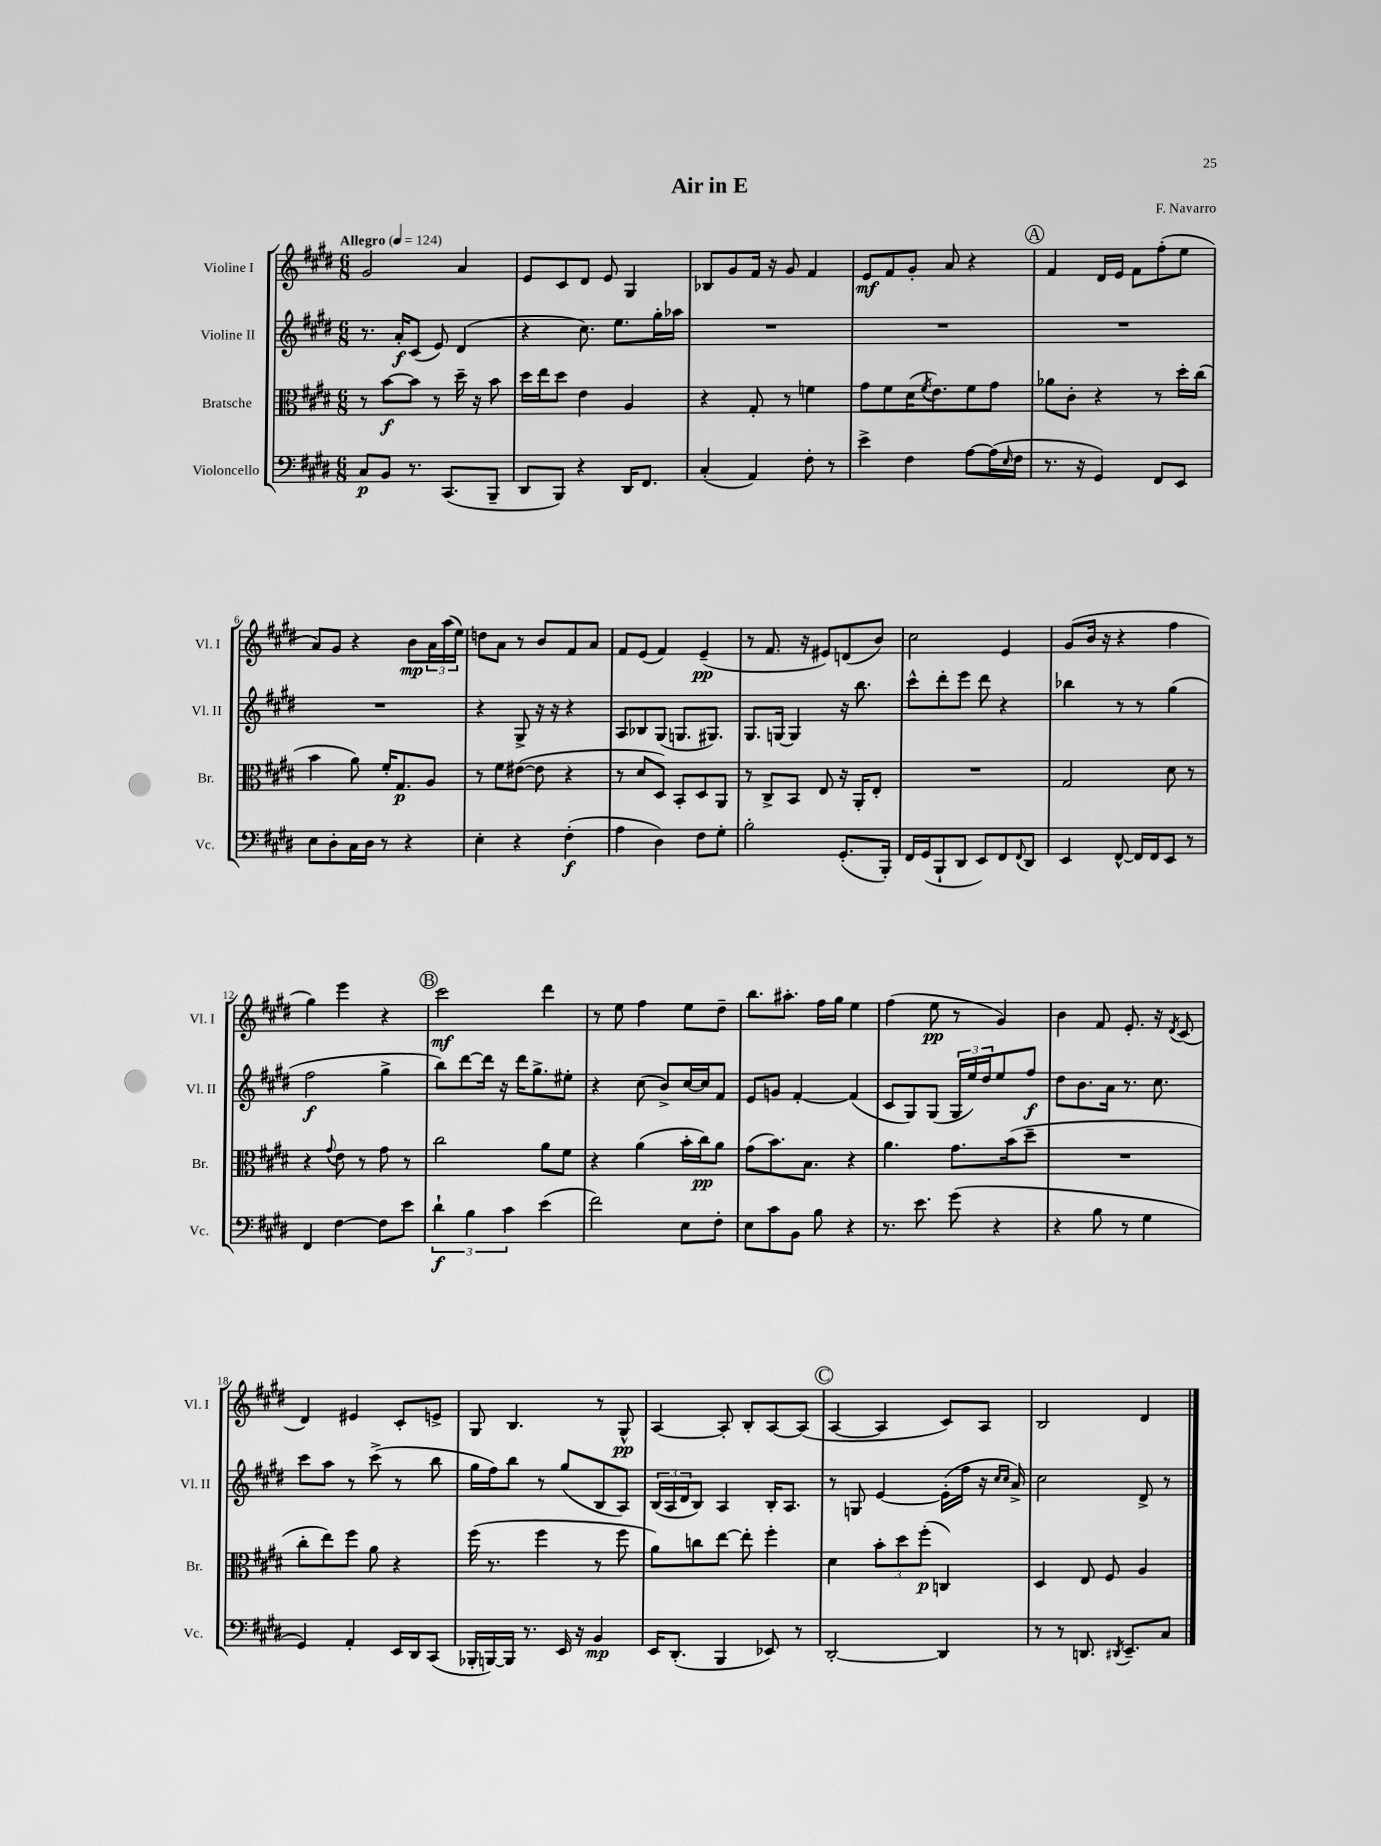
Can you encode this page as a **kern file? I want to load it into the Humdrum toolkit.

**kern	**kern	**kern	**kern
*staff4	*staff3	*staff2	*staff1
*clefF4	*clefC3	*clefG2	*clefG2
*k[f#c#g#d#]	*k[f#c#g#d#]	*k[f#c#g#d#]	*k[f#c#g#d#]
*M6/8	*M6/8	*M6/8	*M6/8
*MM124	*MM124	*MM124	*MM124
8C#	8r	8.r	2g#
8BB	[8b	.	.
.	.	16a'	.
8.r	8b]	(8c#	.
.	8r	8e)	.
(8.CC#	.	.	.
.	16dd#~	(4d#	4a
.	16r	.	.
8BBB~	8b	.	.
=	=	=	=
8DD#	16dd#	4r	8e
.	16ee	.	.
8BBB)	8dd#	.	8c#
4r	4e	8.cc#)	8d#
.	.	.	8e
.	.	8.ee	.
16DD#	4A	.	4G#
8.FF#	.	.	.
.	.	16gg#'	.
.	.	16aa-	.
=	=	=	=
(4C#'	4r	2.r	8B-
.	.	.	8g#
4AA)	8G#'	.	16f#
.	.	.	16r
.	8r	.	8g#
8F#'	4f	.	4f#
8r	.	.	.
=	=	=	=
4e^	8g#	2.r	8e
.	8f#	.	8f#
4F#	(16d#	.	8g#'
.	8qf#	.	.
.	8.e)	.	.
.	.	.	8a
[8A	8f#	.	4r
(16A]	8g#	.	.
16qqE	.	.	.
16F#	.	.	.
=	=	=	=
8.r	8a-	2.r	4f#
.	8c#'	.	.
16r	.	.	.
4GG#)	4r	.	16d#
.	.	.	16e
.	.	.	8f#
8FF#	8r	.	(8ff#'
8EE	16dd#'	.	8ee
.	(16cc#	.	.
=	=	=	=
8E	4b	2.r	8a)
8D#'	.	.	8g#
16C#	8a)	.	4r
16D#	.	.	.
8r	16f#'	.	.
.	8.G#	.	.
4r	.	.	8b
.	8A	.	24a
.	.	.	(24aa
.	.	.	24ee)
=	=	=	=
4E'	8r	4r	8dd
.	8f#	.	8a
4r	([8e#	8G#^	8r
.	8e#]	16r	8b
.	.	16r	.
(4F#'	4r	4r	8f#
.	.	.	8a
=	=	=	=
4A	8r	8A	8f#
.	8d#	8B-	(8e
4D#)	8D#)	(8G#	4f#)
.	8BB'	8.G	.
8F#	8D#	.	(4e~
.	.	8.G#)	.
8G#'	8AA	.	.
=	=	=	=
2B'	8r	8.G#	8r
.	8C#^	.	8.f#
.	.	[16G	.
.	8BB	4G]	.
.	.	.	16r
.	8E	.	8e#)
(8.GG#'	16r	16r	(8d
.	16AA'	8.bb	.
.	8E'	.	8b)
16BBB')	.	.	.
=	=	=	=
16FF#	2.r	8ccc#^^	2cc#
(16GG#	.	.	.
8BBB`	.	8ddd#'	.
8DD#	.	8eee	.
8EE)	.	8ddd#	.
8FF#	.	4r	4e
8qqFF#	.	.	.
8DD#	.	.	.
=	=	=	=
4EE	2G#	4bb-	(8g#
.	.	.	16b
.	.	.	16r
[8FF#^^	.	8r	4r
16FF#]	.	8r	.
16FF#	.	.	.
8EE	8d#	(4gg#	4ff#
8r	8r	.	.
=	=	=	=
4FF#	4r	2ff#	4gg#)
.	8qqg#	.	.
[4F#	8e	.	4eee
.	8r	.	.
8F#]	8g#	4gg#^	4r
8e	8r	.	.
=	=	=	=
6d#`	2cc#	8bb)	2ccc#
.	.	[8ddd#	.
6B	.	.	.
.	.	16ddd#]	.
.	.	16r	.
6c#	.	.	.
.	.	16ddd#	.
.	.	8.gg#^	.
(4e	8a	.	4ddd#
.	8f#	8ee#'	.
=	=	=	=
2f#)	4r	4r	8r
.	.	.	8ee
.	(4a	(8cc#	4ff#
.	.	8b^)	.
8E	16b'	[16cc#	8ee
.	16cc#)	16cc#]	.
8F#'	8a	8f#	8dd#~
=	=	=	=
8E	(8g#	8e	8.bb
8c#	8.b)	8g	.
.	.	.	8.aa#'
8BB	.	[4f#'	.
.	8.B	.	.
8B	.	.	16ff#
.	.	.	16gg#
4r	4r	(4f#]	4ee
=	=	=	=
8.r	4.a	8c#	(4ff#
.	.	8G#)	.
8.e	.	.	.
.	.	(8G#	8ee
(8g#	8.g#	24G#	8r
.	.	24ee)	.
.	.	24dd#	.
4r	.	8ee	4g#)
.	(16b	.	.
.	8dd#~	8ff#	.
=	=	=	=
4r	2.r	8dd#	4b
.	.	8.b	.
8B	.	.	8f#
.	.	16a	.
8r	.	8.r	8.e'
4G#	.	.	.
.	.	8.cc#	16r
.	.	.	8qd#
.	.	.	(8c#
=	=	=	=
4GG#)	8cc#'	8ccc#	4d#)
.	8ee)	8aa	.
4AA'	8ff#	8r	4e#
.	8a	(8ccc#^	.
16EE	4r	8r	8c#'
16DD#	.	.	.
(8CC#	.	8bb	8e^
=	=	=	=
16BBB-'	(16ff#	16gg#	8G#
[16BBB)	8.r	16ff#)	.
16BBB]	.	8bb	4.B
8.r	.	.	.
.	4ff#	8r	.
16EE	.	(8gg#	.
16r	.	.	.
4BB	8r	8B	8r
.	8ff#	8A)	8G#^^
=	=	=	=
16EE	8a)	(24B	[4A
.	.	24A	.
(8.DD#'	.	.	.
.	.	24d#	.
.	8cc	8B)	.
4BBB	[8ee	4A	8A']
.	8ee']	.	8B'
8EE-)	4ff#'	16B'	[8A
.	.	8.A	.
8r	.	.	(8A]
=	=	=	=
[2DD#'	4d#	8r	[4A
.	.	8G	.
.	12b'	[4e	4A]
.	12dd#	.	.
.	(12ff#'	.	.
4DD#]	4C)	(16e']	8c#)
.	.	16ff#	.
.	.	16r	8A
.	.	16qqcc#	.
.	.	16qqcc#	.
.	.	16a^)	.
=	=	=	=
8r	4D#	2cc#	2B
8r	.	.	.
8.DD	8E	.	.
.	8F#	.	.
8qDD#	.	.	.
8.EE~	.	.	.
.	4A	8d#^	4d#
8C#	.	8r	.
==	==	==	==
*-	*-	*-	*-
